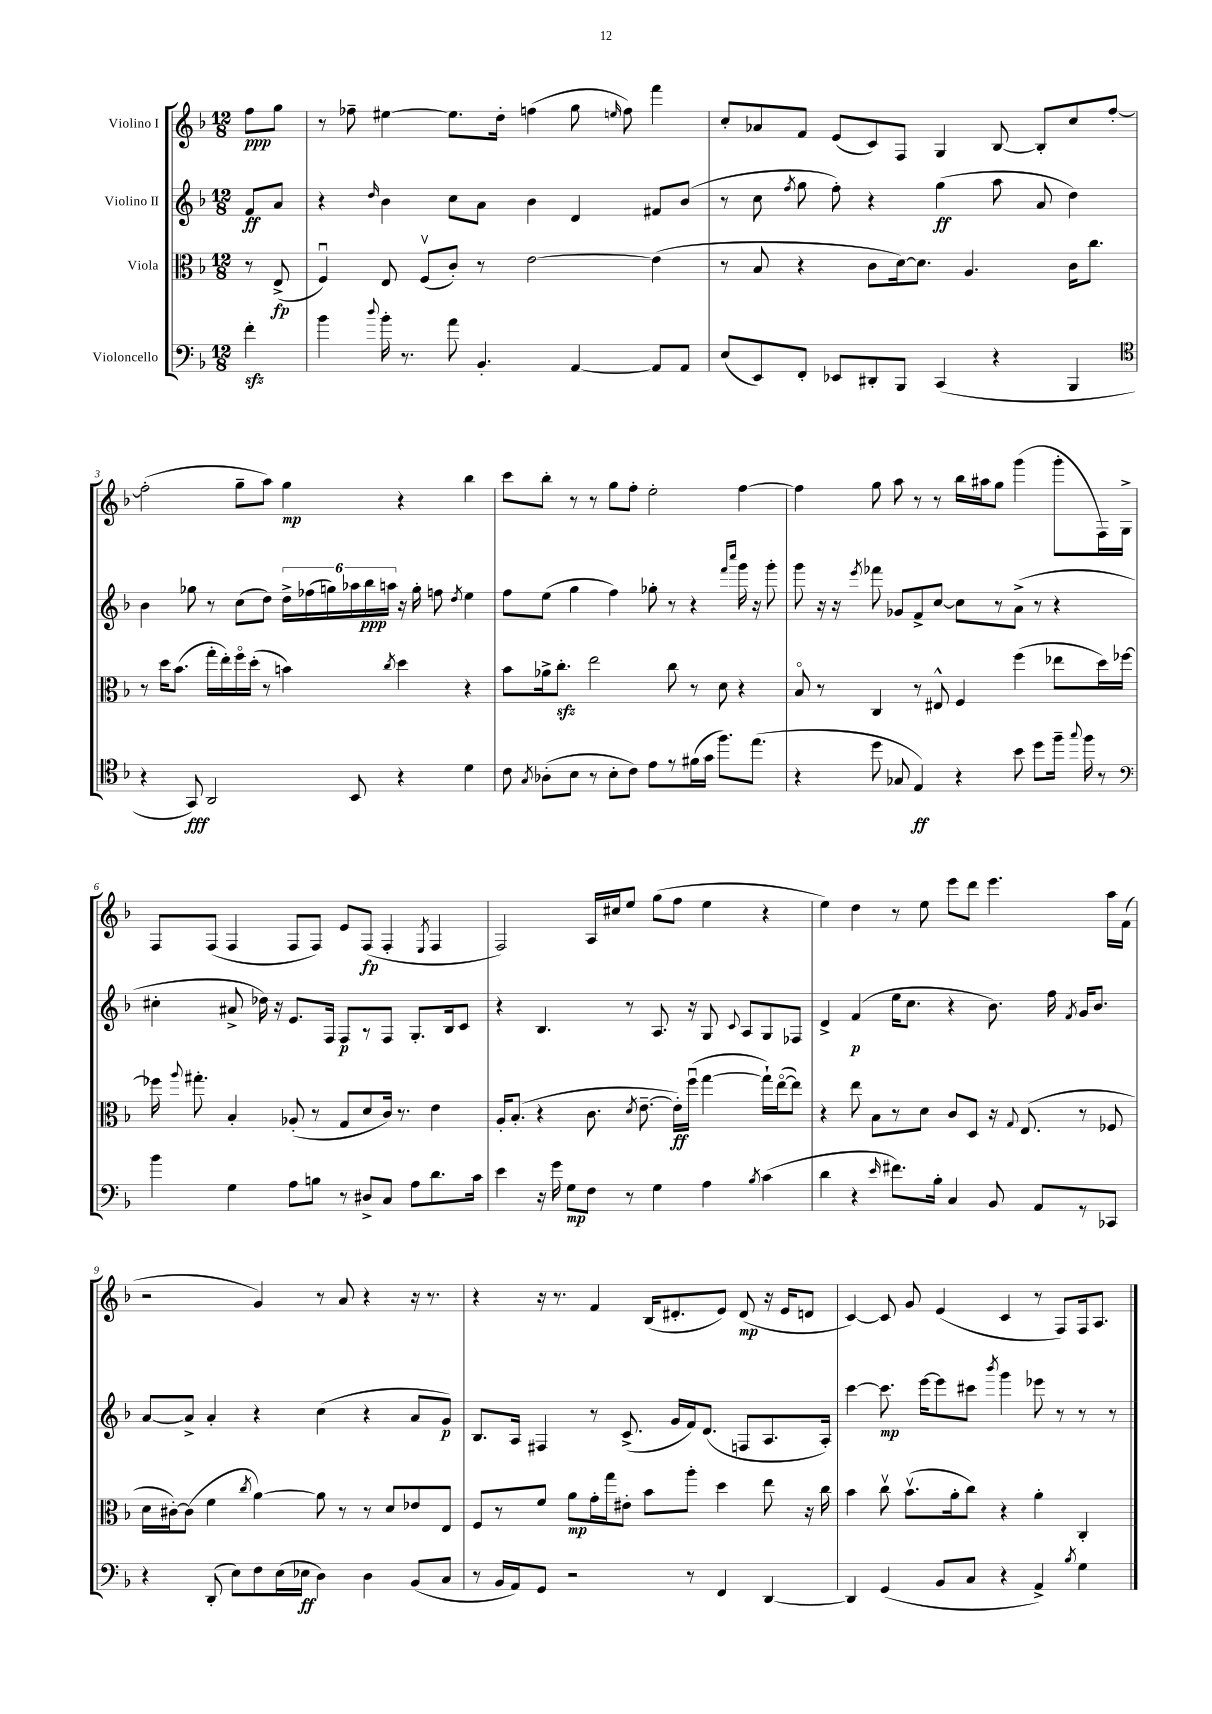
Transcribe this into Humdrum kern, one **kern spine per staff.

**kern	**dynam	**kern	**dynam	**kern	**dynam	**kern	**dynam
*part4	*part4	*part3	*part3	*part2	*part2	*part1	*part1
*staff4	*staff4	*staff3	*staff3	*staff2	*staff2	*staff1	*staff1
*I"Violoncello	*	*I"Viola	*	*I"Violino II	*	*I"Violino I	*
*clefF4	*	*clefC3	*	*clefG2	*	*clefG2	*
*k[b-]	*	*k[b-]	*	*k[b-]	*	*k[b-]	*
*M12/8	*	*M12/8	*	*M12/8	*	*M12/8	*
=	=	=	=	=	=	=	=
4fzz'\	.	8r	.	8f/L	ff	8ff\L	ppp
.	.	(8E^/	fp	8a/J	.	8gg\J	.
=1	=1	=1	=1	=1	=1	=1	=1
4b-\	.	4Fu/)	.	4r	.	8r	.
.	.	.	.	.	.	8ff-X~\	.
8qqdd/	.	.	.	16qqdd/	.	.	.
16b-'\	.	8E/	.	4b-\	.	[4ee#X\	.
8.r	.	.	.	.	.	.	.
.	.	(8Fv/L	.	.	.	.	.
8a\	.	8c'/J)	.	8cc\L	.	8.ee#\L]	.
4.BB-'/	.	8r	.	8a\J	.	.	.
.	.	.	.	.	.	16dd'\Jk	.
.	.	[2e\	.	4b-\	.	(4ffn\	.
[4AA/	.	.	.	4d/	.	8gg\	.
.	.	.	.	.	.	16qqeen/	.
.	.	.	.	.	.	8ff\)	.
8AA/L]	.	(4e\]	.	8f#X/L	.	4fff\	.
8AA/J	.	.	.	(8b-/J	.	.	.
=2	=2	=2	=2	=2	=2	=2	=2
(8E/L	.	8r	.	8r	.	8cc'/L	.
8EE/)	.	8B-/	.	8cc\	.	8a-X/	.
.	.	.	.	8qff/	.	.	.
8FF'/J	.	4r	.	8gg\	.	8f/J	.
8EE-X/L	.	.	.	8ff'\)	.	(8e/L	.
8DD#X'/	.	8c\L	.	4r	.	8c/)	.
8BBB-/J	.	[16d\k)	.	.	.	8F/J	.
.	.	8.d\J]	.	.	.	.	.
(4CC/	.	.	.	(4gg\	ff	4G/	.
.	.	4.A/	.	.	.	.	.
4r	.	.	.	8aa\	.	[8B-/	.
.	.	.	.	8a/	.	8B-'/L]	.
4BBB-/	.	16c\KL	.	4dd\)	.	8cc/	.
.	.	8.cc\J	.	.	.	.	.
.	.	.	.	.	.	[8ff'/J	.
!!LO:LB:g=z
=3	=3	=3	=3	=3	=3	=3	=3
*clefC4	*	*	*	*	*	*	*
4r	.	8r	.	4b-\	.	(2ff'\]	.
.	.	16dd\KL	.	.	.	.	.
.	.	(8.b-\J	.	.	.	.	.
8GG/)	fff	.	.	8gg-X\	.	.	.
2AA/	.	16gg'\LL	.	8r	.	.	.
.	.	16ee'\)	.	.	.	.	.
.	.	16ff\	.	(8cc\L	.	8gg~\L	.
.	.	(16dd'\JJ	.	.	.	.	.
.	.	8r	.	8dd\J)	.	8aa\J)	.
.	.	4bn\)	.	24dd^\LL	.	4gg\	mp
.	.	.	.	(24ff-X\	.	.	.
.	.	.	.	24ggn\)	.	.	.
8BB-/	.	.	.	24aa-X\	.	.	.
.	.	.	.	24bb-\	ppp	.	.
.	.	.	.	24aan\JJ	.	.	.
.	.	8qcc/	.	.	.	.	.
4r	.	4dd\	.	16r	.	4r	.
.	.	.	.	16gg'\	.	.	.
.	.	.	.	8ffn\	.	.	.
.	.	.	.	8qdd/	.	.	.
4d\	.	4r	.	4ee\	.	4bb-\	.
=4	=4	=4	=4	=4	=4	=4	=4
8c\	.	8b-\L	.	8ff\L	.	8ccc\L	.
8qG/	.	.	.	.	.	.	.
(8A-X'\L	.	16a-X^\k	.	(8ee\J	.	8bb-'\J	.
.	.	8.cczz'\J	.	.	.	.	.
8B-\J	.	.	.	4gg\	.	8r	.
8r	.	2ee\	.	.	.	8r	.
8B-'\L	.	.	.	4ff\)	.	8gg\L	.
8c\J)	.	.	.	.	.	8ff'\J	.
8e\L	.	.	.	8gg-X'\	.	2ee'\	.
8r	.	8cc\	.	8r	.	.	.
(16f#X\L	.	8r	.	4r	.	.	.
16g\JJ	.	.	.	.	.	.	.
8.ff\L)	.	8d\	.	.	.	.	.
.	.	.	.	16qqfff/LL	.	.	.
.	.	.	.	16qqcccc/JJ	.	.	.
.	.	4r	.	16ggg\	.	[4ff\	.
(8.ee\J	.	.	.	16r	.	.	.
.	.	.	.	8ggg'\	.	.	.
=5	=5	=5	=5	=5	=5	=5	=5
4r	.	8B-/	.	8ggg\	.	4ff\]	.
.	.	8r	.	16r	.	.	.
.	.	.	.	16r	.	.	.
.	.	.	.	8qeee/	.	.	.
8dd\	.	4C/	.	8fff-X\	.	8gg\	.
8G-X/	.	.	.	8g-X/L	.	8aa\	.
4E/)	ff	8r	.	8f^/	.	8r	.
.	.	8E#X^^/	.	[8cc/J	.	8r	.
4r	.	4F/	.	8cc\L]	.	16bb-\LL	.
.	.	.	.	.	.	16aa#X\J	.
.	.	.	.	8r	.	8gg\J	.
8b-\	.	(4ff\	.	(8a^\J	.	(4ggg\	.
8dd\L	.	.	.	8r	.	.	.
16ff~\Jk	.	8ee-X\L	.	4r	.	8ggg'\L	.
8qqgg/	.	.	.	.	.	.	.
16ff\	.	.	.	.	.	.	.
8r	.	16dd\L)	.	.	.	16F\L)	.
.	.	[16ff-X\JJ	.	.	.	16G^\JJ	.
!!LO:LB:g=z
=6	=6	=6	=6	=6	=6	=6	=6
*clefF4	*	*	*	*	*	*	*
4b-\	.	16ff-X\]	.	4cc#X'\	.	8F/L	.
.	.	8qqaa/	.	.	.	.	.
.	.	8.gg#X'\	.	.	.	.	.
.	.	.	.	.	.	(8F/J	.
4G\	.	4B-'/	.	8a#X^/	.	4F/	.
.	.	.	.	16dd-X\)	.	.	.
.	.	.	.	16r	.	.	.
8A\L	.	(8A-X'/	.	8.e/L	.	8F/L	.
8Bn\J	.	8r	.	.	.	8F/J)	.
.	.	.	.	16F/Jk	.	.	.
8r	.	8G/L	.	8F/L	p	8e/L	.
8D#X^/L	.	8d/	.	8r	.	(8F/J	fp
8C/J	.	16c/Jk)	.	8F/J	.	4F'/	.
.	.	8.r	.	.	.	.	.
8A\L	.	.	.	8.G'/L	.	.	.
.	.	.	.	.	.	8qE/	.
8.d\	.	4e\	.	.	.	4F/	.
.	.	.	.	16B-/k	.	.	.
.	.	.	.	8c/J	.	.	.
16c\Jk	.	.	.	.	.	.	.
=7	=7	=7	=7	=7	=7	=7	=7
4e\	.	16A'/KL	.	4r	.	2F/)	.
.	.	(8.B-'/J	.	.	.	.	.
16r	.	4r	.	4.B-/	.	.	.
16g\	.	.	.	.	.	.	.
8G\L	mp	.	.	.	.	.	.
8F\J	.	8.c\	.	.	.	16A/LL	.
.	.	.	.	.	.	16cc#X/J	.
8r	.	.	.	8r	.	8ee/J	.
.	.	8qd/	.	.	.	.	.
.	.	[8.e~\	.	.	.	.	.
4G\	.	.	.	8.A/	.	(8gg\L	.
.	.	16e'\LL])	ff	.	.	8ff\J	.
.	.	(16ffu\JJ	.	16r	.	.	.
4A\	.	[4gg\	.	8G/	.	4ee\	.
.	.	.	.	8qqc/	.	.	.
.	.	.	.	8A/L	.	.	.
8qB-/	.	.	.	.	.	.	.
(4c\	.	16gg`\LL])	.	8G/	.	4r	.
.	.	([16ee\J	.	.	.	.	.
.	.	8ee\J])	.	8F-X/J	.	.	.
=8	=8	=8	=8	=8	=8	=8	=8
4d\	.	4r	.	4d^/	.	4ee\)	.
4r	.	8ee\	.	(4f/	p	4dd\	.
.	.	8B-\L	.	.	.	.	.
16qqe/	.	.	.	.	.	.	.
8.f#X\L)	.	8r	.	16ee\KL	.	8r	.
.	.	.	.	8.cc\J	.	.	.
.	.	8d\J	.	.	.	8ee\	.
16B-'\Jk	.	.	.	.	.	.	.
4C/	.	8c/L	.	4r	.	8eee\L	.
.	.	8D/J	.	.	.	8ddd\J	.
8BB-/	.	16r	.	8.b-\)	.	4.eee\	.
.	.	8qqG/	.	.	.	.	.
.	.	(8.E/	.	.	.	.	.
8AA/L	.	.	.	.	.	.	.
.	.	.	.	16ff\	.	.	.
.	.	.	.	8qf/	.	.	.
8r	.	8r	.	16g/KL	.	.	.
.	.	.	.	8.b-/J	.	.	.
8CC-X/J	.	8F-X/	.	.	.	16aa\LL	.
.	.	.	.	.	.	(16f\JJ	.
!!LO:LB:g=z
=9	=9	=9	=9	=9	=9	=9	=9
4r	.	16d\LL	.	[8a/L	.	2r	.
.	.	[16c#X'\J)	.	.	.	.	.
.	.	(8c#\J]	.	8a^/J]	.	.	.
(8DD'/	.	4f\	.	4a'/	.	.	.
8E\L)	.	.	.	.	.	.	.
.	.	8qcc/	.	.	.	.	.
8F\	.	[4a\)	.	4r	.	4g/)	.
(16E\L	.	.	.	.	.	.	.
16E-X\JJ	ff	.	.	.	.	.	.
4D\)	.	8a\]	.	(4cc\	.	8r	.
.	.	8r	.	.	.	8a/	.
4D\	.	8r	.	4r	.	4r	.
.	.	8d/L	.	.	.	.	.
(8BB-/L	.	8e-X/	.	8a/L	.	16r	.
.	.	.	.	.	.	8.r	.
8C/J	.	8E/J	.	8g/J)	p	.	.
=10	=10	=10	=10	=10	=10	=10	=10
8r	.	8F/L	.	8.B-/L	.	4r	.
16BB-/LL	.	8r	.	.	.	.	.
16AA/J)	.	.	.	16A/Jk	.	.	.
8GG/J	.	8f/J	.	4F#X/	.	16r	.
.	.	.	.	.	.	8.r	.
2r	.	8a\L	mp	.	.	.	.
.	.	16g'\L	.	8r	.	4f/	.
.	.	16gg\J	.	.	.	.	.
.	.	8e#X'\J	.	(8.c^/	.	.	.
.	.	8b-\L	.	.	.	(16B-/KL	.
.	.	.	.	16g/LL	.	8.d#X'/	.
8r	.	8aa'\J	.	16f/J)	.	.	.
.	.	.	.	(8.d/J	.	.	.
4FF/	.	4dd\	.	.	.	8e/J)	.
.	.	.	.	8Fn/L	.	(8d#/	mp
[4DD/	.	8ee\	.	8.A/	.	16r	.
.	.	.	.	.	.	16e/KL	.
.	.	16r	.	.	.	8dn/J	.
.	.	16cc\	.	16A'/Jk)	.	.	.
=11	=11	=11	=11	=11	=11	=11	=11
4DD/]	.	4b-\	.	[4ccc\	.	[4c/)	.
(4GG/	.	8ccv\	.	8.ccc\]	mp	8c/]	.
.	.	(8.b-v\L	.	.	.	8g/	.
.	.	.	.	[16eee\KL	.	.	.
8BB-/L	.	.	.	8eee\]	.	(4e/	.
.	.	16a'\k	.	.	.	.	.
8C/J	.	8cc\J)	.	8ccc#X\J	.	.	.
.	.	.	.	8qbbb-/	.	.	.
4r	.	4r	.	4ggg\	.	4c/	.
4AA^/)	.	4a'\	.	8eee-X\	.	8r	.
.	.	.	.	8r	.	8F/L)	.
8qB-/	.	.	.	.	.	.	.
4G\	.	4C'/	.	8r	.	16F/k	.
.	.	.	.	.	.	8.A/J	.
.	.	.	.	8r	.	.	.
==	==	==	==	==	==	==	==
*-	*-	*-	*-	*-	*-	*-	*-
